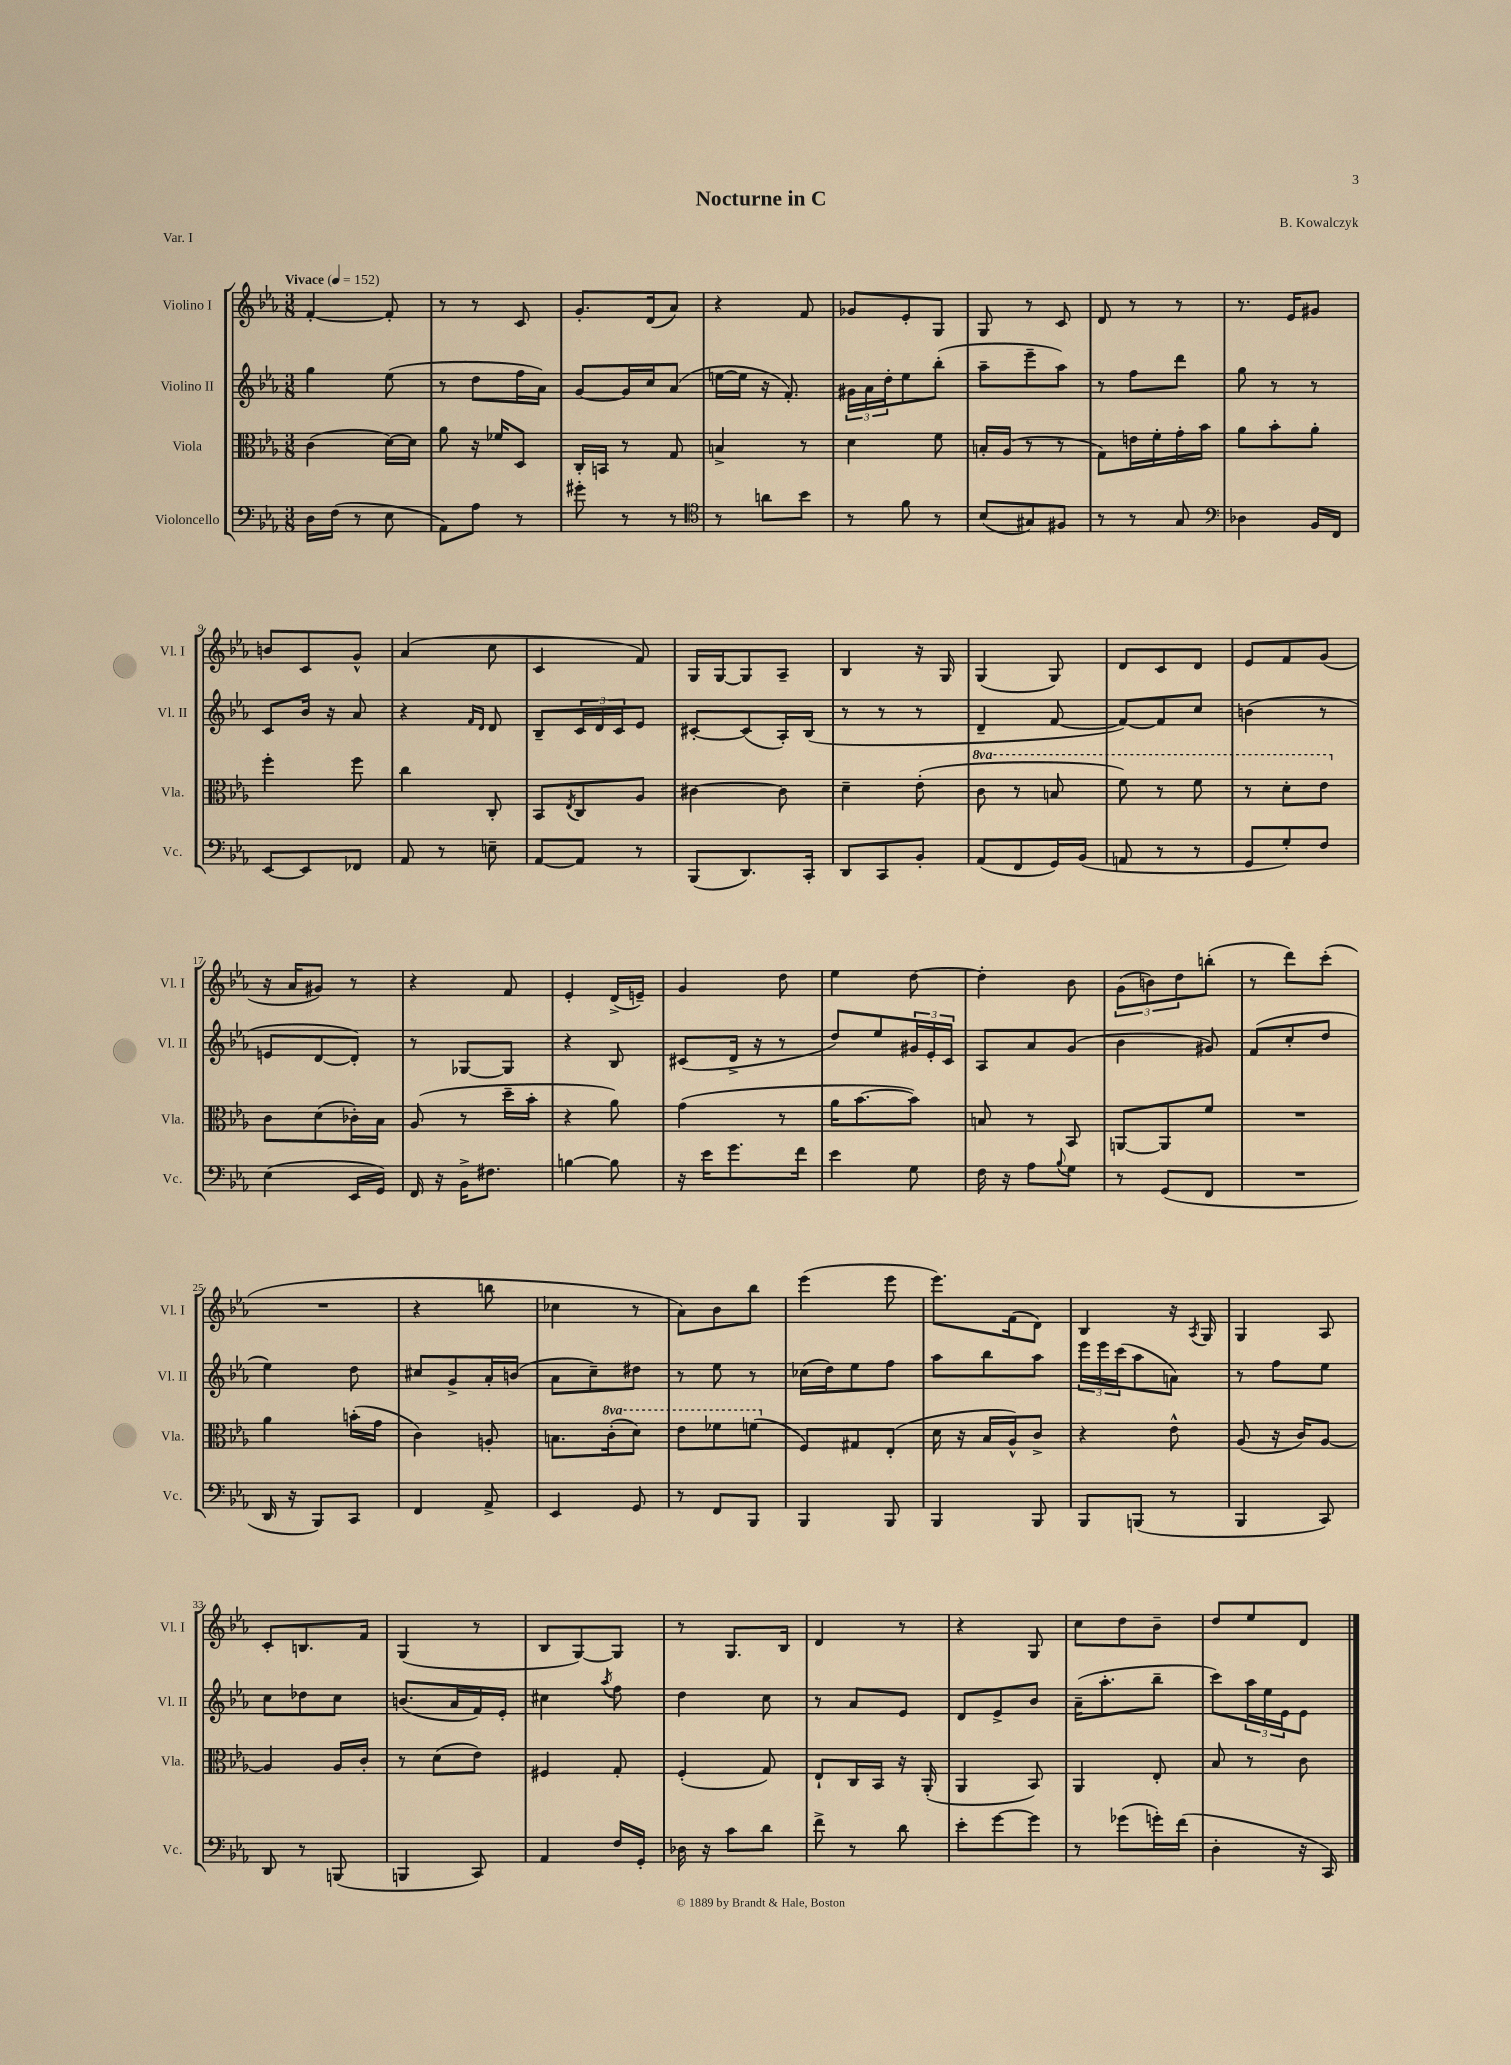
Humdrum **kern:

**kern	**kern	**kern	**kern
*part4	*part3	*part2	*part1
*staff4	*staff3	*staff2	*staff1
*I"Violoncello	*I"Viola	*I"Violino II	*I"Violino I
*I'Vc.	*I'Vla.	*I'Vl. II	*I'Vl. I
*clefF4	*clefC3	*clefG2	*clefG2
*k[b-e-a-]	*k[b-e-a-]	*k[b-e-a-]	*k[b-e-a-]
*M3/8	*M3/8	*M3/8	*M3/8
*MM152	*MM152	*MM152	*MM152
=1	=1	=1	=1
!	!	!	!LO:TX:a:B:t=Vivace
16D\LL	(4c\	4gg\	[4f'/
(16F\JJ	.	.	.
8r	.	.	.
8E-\	[16d\LL)	(8ee-\	8f'/]
.	16d\JJ]	.	.
=2	=2	=2	=2
8AA-\L)	8a-\	8r	8r
8A-\J	16r	8dd\L	8r
.	16f-X/KL	.	.
8r	8D/J	16ff\L	8c/
.	.	16a-\JJ)	.
=3	=3	=3	=3
8g#X'\	16C'/LL	[8g/L	8.g'/L
.	16BBn/JJ	.	.
8r	8r	16g/L]	.
.	.	16cc/J	(16d/k
8r	8G/	(8a-/J	8a-/J)
=4	=4	=4	=4
*clefC4	*	*	*
8r	4Bn^/	[16een\LL	4r
.	.	16ee\JJ]	.
8an\L	.	16r	.
.	.	8.f'/)	.
8b-\J	8r	.	8f/
=5	=5	=5	=5
8r	4d\	24g#X\LL	8g-X/L
.	.	24a-\	.
.	.	24dd'\J	.
8f\	.	8ee-\	8e-'/
8r	8f\	(8bb-'\J	8G/J
=6	=6	=6	=6
(8B-/L	16Bn'/LL	8aa-~\L	8G/
.	(16A-/JJ	.	.
8G#X/)	8r	8eee-~\	8r
8F#X/J	8r	8aa-\J)	8c/
=7	=7	=7	=7
8r	8G\L)	8r	8d/
8r	16en\L	8ff\L	8r
.	16f'\	.	.
8G/	16g'\	8ddd\J	8r
.	16b-\JJ	.	.
=8	=8	=8	=8
*clefF4	*	*	*
4D-X\	8a-\L	8gg\	8.r
.	8b-'\	8r	.
.	.	.	16e-/KL
16BB-/LL	8a-'\J	8r	8g#X/J
16FF/JJ	.	.	.
!!LO:LB:g=z
=9	=9	=9	=9
[8EE-/L	4ff'\	8c/L	8bn/L
8EE-/]	.	16b-/Jk	8c/
.	.	16r	.
8FF-X/J	8ff\	8a-/	8g^^/J
=10	=10	=10	=10
8AA-/	4cc\	4r	(4a-/
8r	.	.	.
.	.	16qqf/LL	.
.	.	16qqd/JJ	.
8En~\	8C'/	8d/	8cc\
=11	=11	=11	=11
[8AA-/L	8BB-/L	8B-~/L	4c/
.	8qE-/	.	.
8AA-/J]	8C/	24c/L	.
.	.	24d/	.
.	.	24c/J	.
8r	8A-/J	8e-/J	8f/)
=12	=12	=12	=12
(8BBB-/L	[4c#X\	[8c#X'/L	16G/LL
.	.	.	[16G/J
8.DD/)	.	(8c#/]	8G/]
.	8c#\]	16A-'/L)	8A-~/J
16CC'/Jk	.	(16B-/JJ	.
=13	=13	=13	=13
8DD/L	4d~\	8r	4B-/
8CC/	.	8r	.
8BB-'/J	(8e-'\	8r	16r
.	.	.	16G/
=14	=14	=14	=14
*	*8va	*	*
(8AA-/L	8cc\	4d~/	(4G/
8FF/	8r	.	.
16GG/L)	8bn/	[8f/	8G/)
(16BB-/JJ	.	.	.
=15	=15	=15	=15
8AAn/	8ff\)	8f/L_)	8d/L
8r	8r	8f/]	8c/
8r	8ff\	8cc/J	8d/J
=16	=16	=16	=16
8GG/L	8r	(4bn\	8e-/L
8G'/)	8dd'\L	.	8f/
8F/J	8ee-\J	8r	(8g/J
!!LO:LB:g=z
=17	=17	=17	=17
*	*X8va	*	*
(4E-\	8c\L	8en/L	16r
.	.	.	16a-/KL
.	(8d\	[8d/	8g#X/J)
16EE-/LL	16c-X'\L)	8d'/J])	8r
16GG/JJ)	16B-\JJ	.	.
=18	=18	=18	=18
16FF/	(8A-/	8r	4r
16r	.	.	.
16BB-^\KL	8r	[8G-X/L	.
8.F#X\J	.	.	.
.	16dd~\LL	8G-/J]	8f/
.	16b-'\JJ	.	.
=19	=19	=19	=19
[4Bn\	4r	4r	4e-'/
8B\]	8a-\)	8B-/	(16d^/LL
.	.	.	16en~/JJ)
=20	=20	=20	=20
16r	(4g\	(8c#X/L	4g/
16e-\KL	.	.	.
8.g\	.	16d^/Jk	.
.	.	16r	.
.	8r	8r	8dd\
16f\Jk	.	.	.
=21	=21	=21	=21
4e-\	16a-\KL	8dd/L)	4ee-\
.	[8.b-\	.	.
.	.	8ee-/	.
8G\	8b-\J])	24g#X/L	[8dd\
.	.	24e-'/	.
.	.	24c/JJ	.
=22	=22	=22	=22
16F\	8Bn/	8A-/L	4dd'\]
16r	.	.	.
8A-\L	8r	8a-/	.
8qqB-/	.	.	.
8G\J	8BB-/	(8g/J	8b-\
=23	=23	=23	=23
8r	[8AAn/L	4b-\	(12g\L
.	.	.	12bn\)
(8GG/L	8AA/]	.	.
.	.	.	12dd\
8FF/J	8f/J	8g#X/)	(8bbn'\J
=24	=24	=24	=24
4.r	4.r	(8f/L	8r
.	.	8cc'/	8ddd\L)
.	.	8dd/J	(8ccc'\J
!!LO:LB:g=z
=25	=25	=25	=25
16DD/	4a-\	4ee-\)	4.r
16r	.	.	.
8BBB-/L)	.	.	.
8CC/J	(16bn'\LL	8dd\	.
.	16g\JJ	.	.
=26	=26	=26	=26
4FF/	4c\)	8cc#X/L	4r
.	.	8g^/	.
8AA-^/	8An'/	16a-'/L	8bbn\
.	.	(16bn/JJ	.
=27	=27	=27	=27
4EE-/	8.Bn\L	8a-\L	4cc-X\
.	.	8cc~\)	.
*	*8va	*	*
.	(16cc'\k	.	.
8GG/	8dd\J)	8dd#X\J	8r
=28	=28	=28	=28
8r	8ee-\L	8r	8a-\L)
8FF/L	8ff-X\	8ee-\	8b-\
8BBB-/J	(8ffn\J	8r	8bb-\J
=29	=29	=29	=29
*	*X8va	*	*
4BBB-/	8F/L)	(16cc-X\LL	(4eee-\
.	.	16dd\J)	.
.	8G#X/	8ee-\	.
8BBB-/	(8E-'/J	8ff\J	8eee-\
=30	=30	=30	=30
4BBB-/	16d\	8aa-\L	8.eee-\L)
.	16r	.	.
.	16B-/LL	8bb-\	.
.	16A-^^/J)	.	(16f\k
8BBB-/	8c^/J	8aa-\J	8d\J)
=31	=31	=31	=31
8BBB-/L	4r	24eee-\LL	4B-/
.	.	24eee-\	.
.	.	(24ccc\J	.
(8BBBn/J	.	8aa-\	.
8r	8e-^^\	8an\J)	16r
.	.	.	8qA-/
.	.	.	16G/
=32	=32	=32	=32
4BBB-/	(8A-/	8r	4G/
.	16r	8ff\L	.
.	16c/KL)	.	.
8CC/)	[8A-/J	8ee-\J	8A-/
!!LO:LB:g=z
=33	=33	=33	=33
8DD/	4A-/]	8cc\L	8c'/L
8r	.	8dd-X\	8.Bn/
(8BBBn/	16A-/LL	8cc\J	.
.	16c'/JJ	.	16f/Jk
=34	=34	=34	=34
4BBBn/	8r	(8.bn/L	(4G/
.	(8d\L	.	.
.	.	16a-/L	.
8CC/)	8e-\J)	16f/)	8r
.	.	16e-'/JJ	.
=35	=35	=35	=35
4AA-/	4F#X/	4cc#X\	8B-/L
.	.	.	[8G/)
.	.	8qaa-/	.
16F/LL	8G'/	8ff\	8G/J]
16GG'/JJ	.	.	.
=36	=36	=36	=36
16D-X\	(4F'/	4dd\	8r
16r	.	.	.
8c\L	.	.	8.G/L
8d\J	8G/)	8cc\	.
.	.	.	16B-/Jk
=37	=37	=37	=37
8f^\	8E-`/L	8r	4d/
8r	16C/L	8a-/L	.
.	16BB-/JJ	.	.
8d\	16r	8e-/J	8r
.	(16AA-'/	.	.
=38	=38	=38	=38
8e-'\L	4AA-/	8d/L	4r
[8g\	.	8e-^/	.
8g\J]	8BB-/)	8b-/J	8G/
=39	=39	=39	=39
8r	4AA-/	(16a-~\KL	8cc\L
.	.	8.aa-'\	.
(8g-X\L	.	.	8dd\
16gn'\L)	8E-'/	8bb-~\J	8b-~\J
(16f\JJ	.	.	.
=40	=40	=40	=40
4D'\	8B-/	8ccc\L)	8dd/L
.	8r	24aa-\L	8ee-/
.	.	24ee-\	.
.	.	24e-\J	.
16r	8c\	8e-\J	8d/J
16CC/)	.	.	.
==	==	==	==
*-	*-	*-	*-
